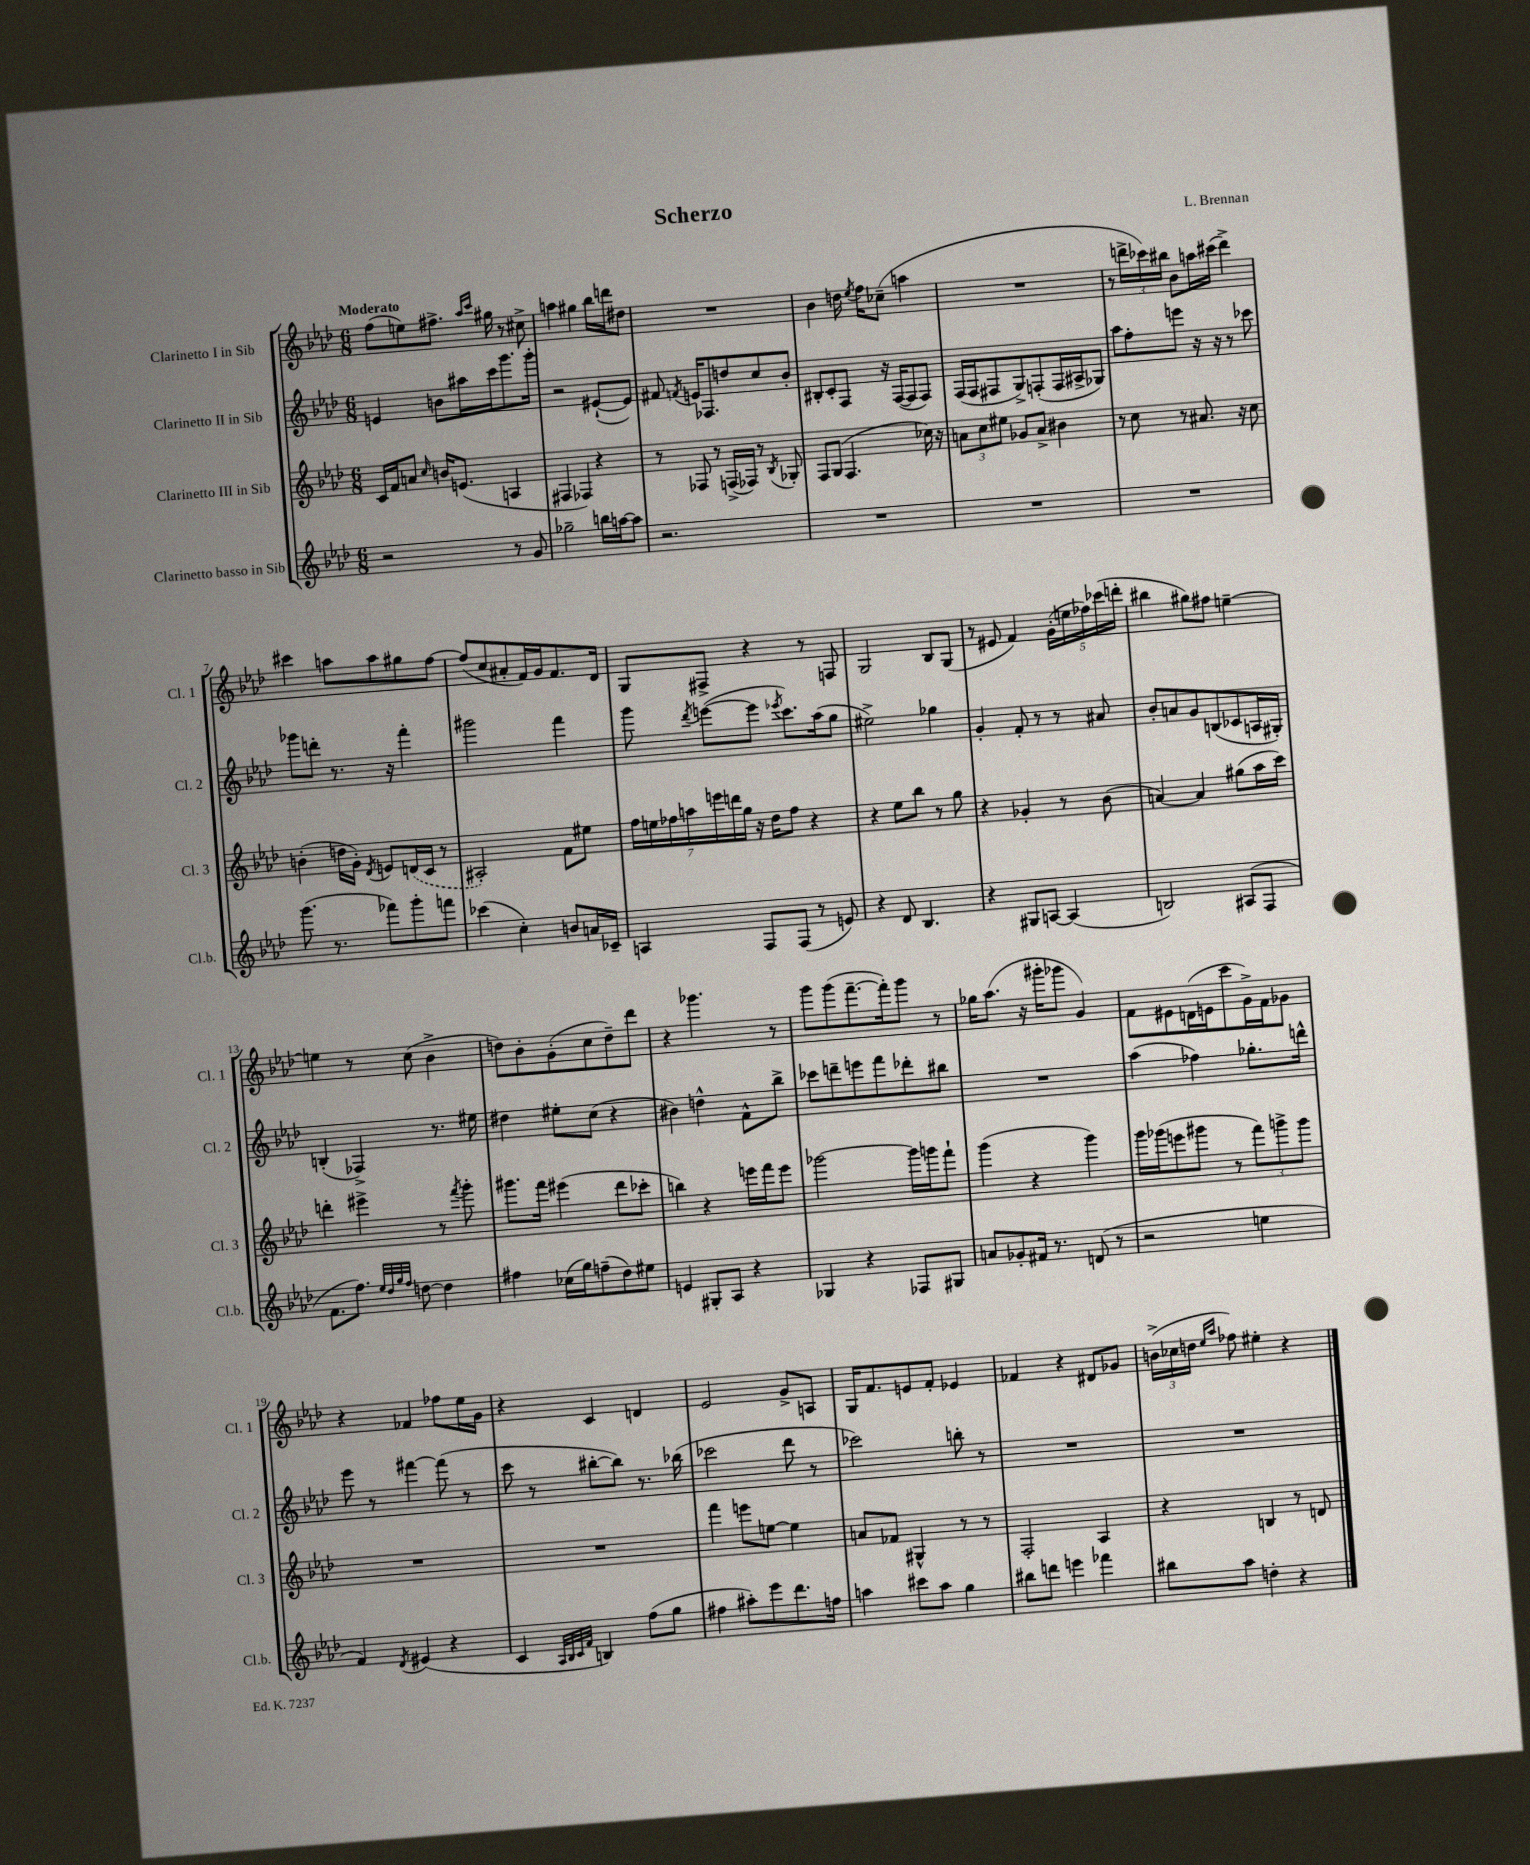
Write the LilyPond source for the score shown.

\header { title = "Scherzo" composer = "L. Brennan" }
<<
\new StaffGroup <<
\new Staff = "s0" \with { instrumentName = "Clarinetto I in Sib" shortInstrumentName = "Cl. 1" } {
    \clef treble \key aes \major \numericTimeSignature \time 6/8 \tempo "Moderato"
    \autoBeamOff f''8[( e''8) fis''8.]-> \grace { aes''16[ c'''16] } gis''16 r8 cis''8-> |
    a''4 gis''4 bes''16[ d'''16 dis''8] |
    R2. |
    bes'4 d''16 \acciaccatura { ees''8 } f''16[ ces''8]--( a''4 |
    R2. |
    r8 \tuplet 3/2 { d'''16[-> ces'''16) bis''16] } bes'8[ a''16 cis'''16]( d'''4->) |
    cis'''4 a''8[ a''8 gis''8 f''8]~ |
    f''8[( c''8 ais'8-. f'16) g'16 f'8. des'16] |
    g8[ fis8]-> r4 r8 f8 |
    g2 bes8[ g8]( |
    r8 eis'8 f'4) \tuplet 5/4 { g'16[-.( e''16 fes''16) ces'''16( d'''16]-. } |
    bis''4 gis''8[) fis''8] e''4~-- |
    e''4 r8 c''8( bes'4-> |
    d''8[) bes'8-. g'8-.( c''8 d''8--) des'''8] |
    r4 ges'''4. r8 |
    g'''8[ g'''8( f'''8.~-- f'''16-.) g'''8] r8 |
    ges''16[ aes''8.]( r16 gis'''16[-. ges'''8] g'4) |
    f'8[ eis'8 d'16( e'16 c'''8 g'16->) f'16 ges'8] |
    r4 fes'4 fes''8[ ees''16 g'16] |
    r4 c'4 d'4 |
    ees'2 g'8[-> a8] |
    g16[ f'8. e'8 f'8]-. ees'4 |
    fes'4 r4 dis'8[ ges'8] |
    \tuplet 3/2 { b'16[->( ces''16 d''16] } \grace { ees''16[ aes''16] } fes''8) eis''4-. r4 \bar "|." |
}
\new Staff = "s1" \with { instrumentName = "Clarinetto II in Sib" shortInstrumentName = "Cl. 2" } {
    \clef treble \key aes \major \numericTimeSignature \time 6/8
    \autoBeamOff e'4 b'8[ ais''16 c'''16 g'''8. g'''16]-. |
    r2 eis'8[~-!( eis'8]) |
    fis'8 \acciaccatura { f'8 } e'16[ fes8. d''8 c''8 bes'8]-. |
    bis8[-. c'8-. f8] r16 f16[~( f8 f8]) |
    f16[( f16 fis8 g8->) f8-.( f16 ais16-> ges8]) |
    aes''8[ f''8-. e'''8] r16 r16 r8 ces'''8 |
    ges'''8[ d'''8]-. r8. r16 f'''4-. |
    gis'''2 f'''4 |
    g'''8 \acciaccatura { des'''8 } e'''8[~( e'''8] \acciaccatura { ees'''8 } c'''8.[) aes''16( g''8] |
    eis''2->) ges''4 |
    g'4-. f'8-. r8 r8 ais'8 |
    bes'8[-. a'8 g'8 b8( ces'8 a16 gis16]-.) |
    b4-.( fes4->) r8. eis''16 |
    dis''4 eis''8[-. c''8]( r4 |
    bis'4) d''4-^ f'8[-^ bes''8]-> |
    ces'''8[ d'''8-- e'''8 f'''8 des'''8-. bis''8] |
    R2. |
    aes''4( fes''4) ges''8.[-. d'''16]-^ |
    ees'''8 r8 fis'''4~ fis'''8( r8 |
    c'''8 r8 bis''8[~-. bis''8]) r8. bes''16( |
    ces'''2 des'''8 r8 |
    ces'''2) b''8-. r8 |
    R2. |
    R2. \bar "|." |
}
\new Staff = "s2" \with { instrumentName = "Clarinetto III in Sib" shortInstrumentName = "Cl. 3" } {
    \clef treble \key aes \major \numericTimeSignature \time 6/8
    \autoBeamOff c'16[ f'16 a'8] \grace { c''16 } b'16[ e'8.]( a4 |
    fis4 fes4) r4 |
    r8 fes8 r8 f16[->( fes16]) r8 \acciaccatura { bes8 } ges8-. |
    f8[ g8]( f4. ces''16) r16 |
    \tuplet 3/2 { a'8[ c''8 eis''8] } ges'8[ a'8]-> bis'4 |
    r8 c''8 r8 ais'8. r16 c''8 |
    b'4-.( d''16[ g'16]-.) \acciaccatura { des'8 } e'8[ \once \slurDashed d'16( c'16] r8 |
    ais2-.) f'8[ eis''8] |
    \tuplet 7/4 { f''16[ e''16 fes''16 a''16 e'''16 d'''16 g''16] } r16 des''16[ fes''8] r4 |
    r4 ees''8[ bes''8] r8 g''8 |
    r4 ges'4-. r8 bes'8( |
    a'4~) a'4 gis''8[( aes''16 c'''16]) |
    d'''4-. eis'''4-> r8 \acciaccatura { f'''8 } g'''8-. |
    gis'''8.[ f'''16] eis'''4( des'''8[ ces'''8]-. |
    b''4) r4 e'''16[ f'''16 e'''8] |
    ges'''2~ ges'''16[ g'''16 f'''8]-! |
    g'''4( r4 g'''4) |
    g'''16[ ges'''16( e'''8 gis'''8] r8 \tuplet 3/2 { f'''8[) g'''8-> g'''8] } |
    R2. |
    R2. |
    f'''4 e'''8[ e''8]~ e''4 |
    a'8[ fes'8] gis4-^ r8 r8 |
    f2-. aes4 |
    r4 b4 r8 d'8 \bar "|." |
}
\new Staff = "s3" \with { instrumentName = "Clarinetto basso in Sib" shortInstrumentName = "Cl.b." } {
    \clef treble \key aes \major \numericTimeSignature \time 6/8
    \autoBeamOff r2 r8 g'8 |
    ges''2-- b''16[ a''16~ a''8] |
    r2. |
    R2. |
    R2. |
    R2. |
    g'''8.( r8. fes'''8[) g'''8-. f'''8] |
    ces'''4( c''4-.) b'8[ a'16 ces'16]-- |
    a4 f8[ f8]( r8 e'8) |
    r4 des'8 bes4. |
    r4 gis8[ a8]~ a4( |
    b2) ais8[( f8] |
    f'8.[ f''8.]) \grace { ees''32[ des''32 g''32 f''32] } d''8~ d''4 |
    fis''4 ces''16[( g''16) f''8--( des''8) eis''8] |
    e'4 gis8[-. aes8] r4 |
    ges4 r4 fes8[ gis8] |
    a'8[ ges'8-. fis'16] r8. d'8( r8 |
    r2 e''4 |
    f'4) \acciaccatura { des'8 } eis'4( r4 |
    c'4 \grace { aes32[ bes32 c'32 f'32] } b4) f''8[( g''8] |
    fis''4 ais''8[-.) ees'''8 des'''8. f''16] |
    a''4 cis'''8[ a''8] g''4 |
    bis''8[ d'''8] e'''4 fes'''4 |
    bis''8[ aes''8] d''4-. r4 \bar "|." |
}
>>
>>
